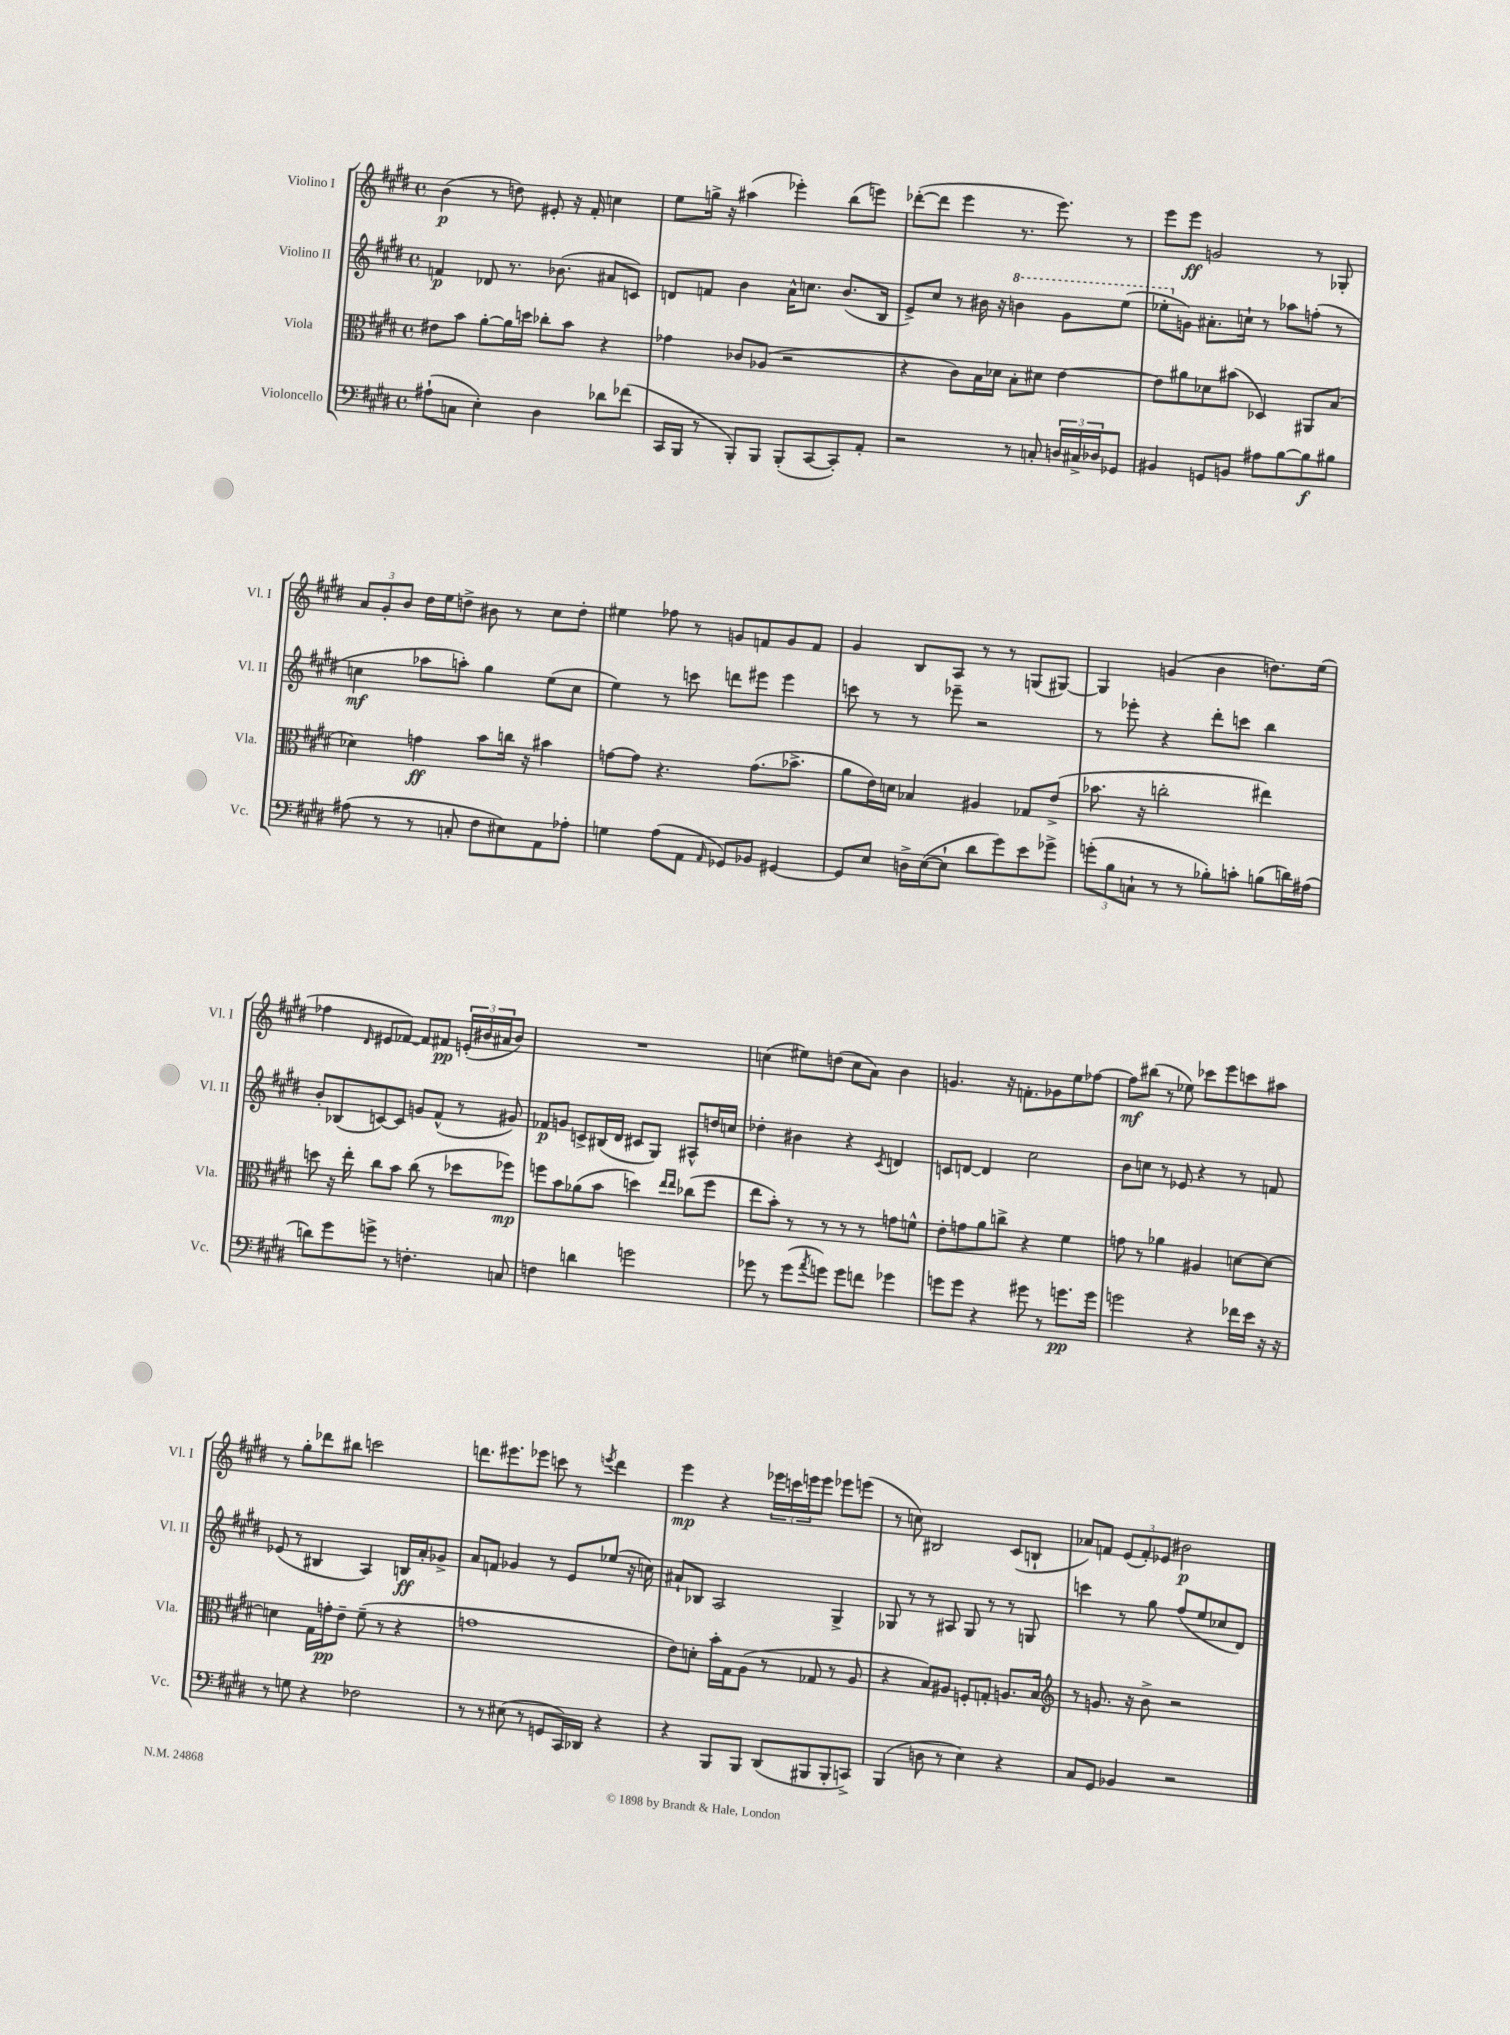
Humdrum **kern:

**kern	**kern	**kern	**kern
*staff4	*staff3	*staff2	*staff1
*clefF4	*clefC3	*clefG2	*clefG2
*k[f#c#g#d#]	*k[f#c#g#d#]	*k[f#c#g#d#]	*k[f#c#g#d#]
*M4/4	*M4/4	*M4/4	*M4/4
*met(c)	*met(c)	*met(c)	*met(c)
(8A#`\L	8e#\L	4f/	(4b\
8C\J	8b\J	.	.
4E'\)	[8a'\L	8d-/	8r
.	16a\]L	8.r	8dd\)
.	16dd\JJ	.	.
4D#\	8cc-'\L	.	8e#'/
.	.	(8.b-\	.
.	8b\J	.	16r
.	.	.	16f#'/
8d-\L	4r	8a#/L	4cc\
(8f-\J	.	8c/J)	.
=	=	=	=
16CC#/LL	4g-\	8d/L	8ee\L
16BBB/JJ	.	.	.
8r	.	8f/J	16gg^\Jk
.	.	.	16r
8BBB'/L)	8c-/L	4b\	(4aa#\
8BBB/J	(8A-/J	.	.
(8BBB'/L	2r	16a^^\LK	4eee-'\)
.	.	8.cc\J	.
[8CC#/	.	.	.
8CC#'/])	.	(8.b/L	(8bb\L
8AA'/J	.	.	8eee\J)
.	.	16B/Jk	.
=	=	=	=
2r	4r	8e^/L)	([8ddd-'\L
.	.	8cc#/J	8ddd-\]J
.	8c#\L)	8r	4eee\
.	16B\L	16b#\	.
.	16d-\JJ	16r	.
8r	8B'\L	4bb\	8.r
8C'/	8d#\J	.	.
.	.	.	8.eee\)
24D/LL	[4e\	8gg#\L	.
24C#^/	.	.	.
24D-/J	.	.	.
8GG-/J	.	(8eee\J	8r
=	=	=	=
4BB#/	8e\]L	8eee-'\L	8eee\L
.	8a#\	8g\J)	8eee\J
8GG/L	8d-\	8.a#'\L	2g/
8BB/J	(8b#\J	.	.
.	.	16cc`\Jk	.
8A#\L	4D-/)	8r	.
[8B\	.	8aa-\L	.
8B\]	8AA#/L	(8ff'\J	8r
8B#\J	(8B/J	8r	8G-'/
=	=	=	=
(8A#\	4d-\)	4cc\	12a/L
.	.	.	12g#'/
8r	.	.	.
.	.	.	12b/J
8r	4g\	8aa-\L	16dd#\LL
.	.	.	16ee\J
8C'/	.	8aa'\J)	8dd^\J
8F#\L	8b\L	4gg#\	8b#\
8E#\)	16cc\Jk	.	8r
.	16r	.	.
8AA\	4b#\	(8ee\L	8cc#\L
8A-'\J	.	8cc\J	8dd'\J
=	=	=	=
4G\	[8g\L	4ee\)	4ee#\
.	8g\]J	.	.
(8A\L	4.r	8r	8ff-\
8AA\J	.	8ccc\	8r
16qqAA/	.	.	.
8GG-/L)	.	8ddd\L	8g/L
8BB-/J	(8.g\L	8eee#\J	8f/
[4GG#/	.	4eee#\	8g/
.	8.b-^\J	.	.
.	.	.	8f/J
=	=	=	=
8GG#/]L	8a\L	8ccc\	4g#/
8E/J	16e\L)	8r	.
.	16d\JJ	.	.
16D^\LL	4B-/	8r	8B/L
([16E\J	.	.	.
8E`\]J	.	8eee-~\	8A/J
8d#\L	4A#/	2r	8r
8g#\)	.	.	8r
8e\	8G-/L	.	(8G/L
8g-^\J	(8e^/J	.	[8G#/J)
=	=	=	=
(12g'\L	8.b-\	8r	4G#/]
12B\	.	.	.
.	.	8eee-'\	.
12C`\J	.	.	.
.	16r	.	.
8r	2cc'\	4r	(4g/
8r	.	.	.
8B-'\L)	.	8ddd#'\L	4b\
8c'\J	.	8ccc\J	.
(8B\L	4ee#\)	4bb\	8.dd\L)
16d\L)	.	.	.
(16A#\JJ	.	.	(16ee\Jk
=	=	=	=
8d\L)	8dd\	8b'/L	4ff-\
8g#\	16r	(8B-/	.
.	16ee'\	.	.
.	.	.	16qqd#/
8g^\J	8cc#\L	[8c/)	8e#/L
8r	8b\J	8c/]J	[8f-/J)
4.F'\	(8cc#\	8g/L	8f-/]L
.	8r	(8f#^^/J	8f#/J
.	8dd-\L	8r	(24e'/LL
.	.	.	24b#/
.	.	.	24a#/J
8C/	8ff-\J)	8g#/)	8b#/J)
=	=	=	=
4F\	8ff\L	8f-/L	1r
.	8b\	8g/J	.
4d\	(8a-\	8c^/L	.
.	8b\J	(16B#/L	.
.	.	16d#/JJ	.
2g\	4dd\)	8c#/L	.
.	.	8G#/J)	.
.	16qqee/LL	.	.
.	16qqee/JJ	.	.
.	(8cc-\L	8A#^^/L	.
.	8ff\J	16dd/L	.
.	.	16cc/JJ	.
=	=	=	=
8g-\	8ee\L	4dd-'\	(4cc\
8r	8b'\J)	.	.
(8g-\L	8r	4b#\	8ee#\L)
8qa/	.	.	.
8g\J)	8r	.	(8dd\J
8g\L	8r	4r	8cc\L
8f\J	8r	.	8a\J)
.	.	8qc#/	.
4g-\	8g\L	4d/	4b\
.	8f^^\J	.	.
=	=	=	=
8g\L	8e'\L	8c/L	4.g/
8g\J	8g\	[8d/J	.
4r	8a\	4d/]	.
.	8cc^\J	.	16r
.	.	.	8.f'\L
8g#\	4r	2cc#\	.
8r	.	.	8g-\
8.g\L	4f#\	.	8ee\
.	.	.	[8ff-\J
16g\Jk	.	.	.
=	=	=	=
2g\	8g\	8b\L	8ff-\]L
.	8r	8cc\J	(8bb#\J
.	4a-\	8r	8r
.	.	8e-/	8ee-\)
4r	4A#/	4r	8ccc-\L
.	.	.	8eee\
16f-\LL	[8d\L	8r	8ccc\
16e\JJ	.	.	.
16r	8d\_J	8f/	8aa#\J
16r	.	.	.
=	=	=	=
8r	4d\]	(8e-/	8r
8G\	.	8r	8gg#'\L
4r	16G#\LL	4B#/	8ddd-\
.	16g'\J	.	.
.	8e~\J	.	8bb#\J
2F-\	(8f#~\	4A/)	2ccc\
.	8r	.	.
.	4r	16B/LL	.
.	.	16a'/J	.
.	.	8g-^/J	.
=	=	=	=
8r	1g	8a/L	8.ddd\L
8r	.	8f/J	.
.	.	.	8.eee#\
(8E#\	.	4g-/	.
8r	.	.	8eee-\J
8GG/L	.	8r	8ccc\
16CC#/L)	.	8e/L	8r
16DD-/JJ	.	.	.
.	.	.	8qeee/
4r	.	(8ee-/J	4ddd\
.	.	16r	.
.	.	16cc\)	.
=	=	=	=
4r	8e\L)	8a#`/L	4eee\
.	8d'\J	8B-/J	.
8BBB/L	16b'\LL	2A/	4r
.	16G#\J	.	.
8BBB/J	(8A\J	.	.
(8DD#/L	8r	.	24eee-\LL
.	.	.	24ccc\
.	.	.	24eee\J
8BBB#/	8G-/	.	8eee\J
8BBB#'/	8r	4G#^/	8eee-\L
8CC^/J)	8A/	.	(8eee\J
=	=	=	=
(4BBB/	4r	8G-/	8r
.	.	8r	8cc\)
8D\	8B/L)	8r	2B#/
8r	8A#/J	8A#/	.
4E\)	8F'/L	8G-/	.
.	8G'/J	8r	.
4r	8.A/L	8r	(8c#/L
.	.	8G/	8B`/J
.	16B/Jk	.	.
=	=	=	=
*	*clefG2	*	*
8C#/L	8r	4ccc\	8a-/L)
8GG#/J	8.g/	.	8f/J
4BB-/	.	8r	(12e/L
.	16r	.	.
.	.	.	12f'/)
.	8b^\	8gg#\	.
.	.	.	12e-/J
2r	2r	(8ff#/L	2b#\
.	.	8ee/	.
.	.	8cc-/	.
.	.	8d#/J)	.
==	==	==	==
*-	*-	*-	*-
